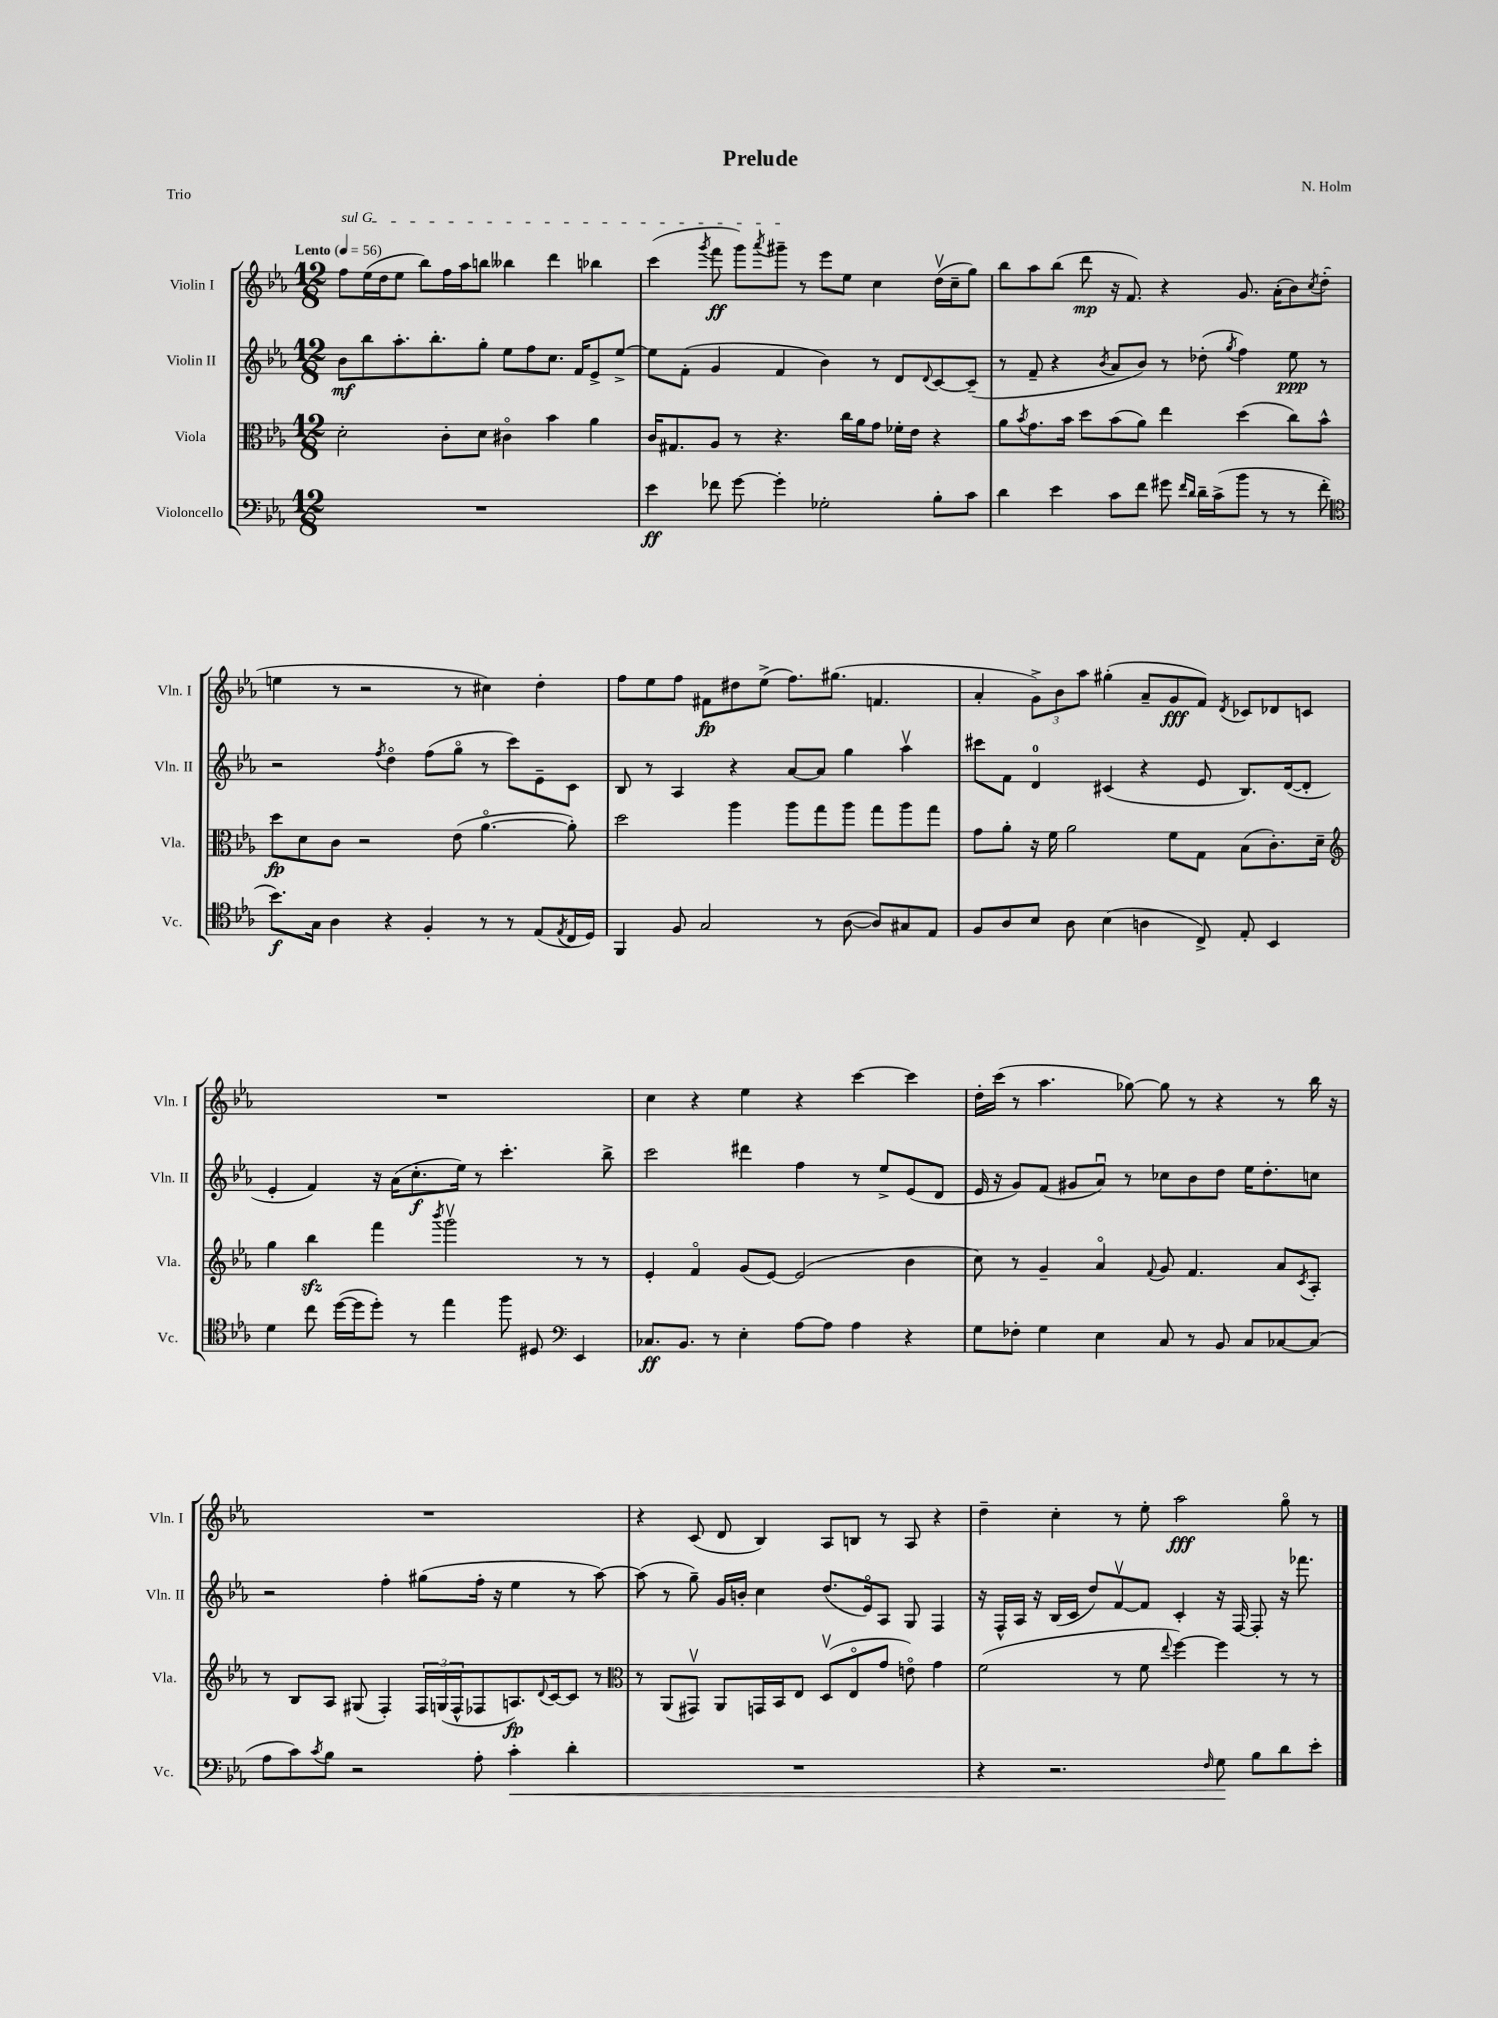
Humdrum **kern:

**kern	**kern	**kern	**kern
*staff4	*staff3	*staff2	*staff1
*clefF4	*clefC3	*clefG2	*clefG2
*k[b-e-a-]	*k[b-e-a-]	*k[b-e-a-]	*k[b-e-a-]
*M12/8	*M12/8	*M12/8	*M12/8
*MM56	*MM56	*MM56	*MM56
1.r	2d'\	8b-\L	8ff\L
.	.	8bb-\	(16ee-\L
.	.	.	16dd\J
.	.	8.aa-'\	8ee-\J
.	.	.	8bb-\L)
.	.	8.bb-'\	.
.	8c'\L	.	16ff\L
.	.	.	16aa-\J
.	8d\J	8gg'\J	8bb\J
.	4c#o\	8ee-\L	4bb--\
.	.	8ff\	.
.	4b-\	8.cc\J	4ddd\
.	.	16f/LK	.
.	4a-\	8e-^/	4bb-\
.	.	[8ee-^/J	.
=	=	=	=
4e-\	16c/LK	8ee-\]L	(4ccc\
.	8.G#/	.	.
.	.	(8f'\J	.
.	.	.	8qggg/
8f-\	8A-/J	4g/	8fff\
[8g\	8r	.	8ggg\L)
.	.	.	8qaaa-/
4g'\]	4.r	4f/	8ggg#~\J
.	.	.	8r
2G-'\	.	4b-\)	8eee-\L
.	16cc\LL	.	8ee-\J
.	16a-\J	.	.
.	8g\J	8r	4cc\
.	16f-'\LL	8d/L	.
.	16e-\JJ	.	.
.	.	8qqd/	.
8B-'\L	4r	[8c/	(16ddv\LL
.	.	.	16cc~\J
8c\J	.	(8c~/]J	8gg\J)
=	=	=	=
4d\	8a-\L	8r	8bb-\L
.	8qb-/	.	.
.	8.g\	8f~/	8aa-\
4e-\	.	4r	(8bb-\J
.	16b-\Jk	.	.
.	8dd\L	.	8ddd\
.	.	8qb-/	.
8c\L	(8b-\	8a-/L	16r
.	.	.	8.f/)
8f\J	8a-\J)	8b-/J)	.
8g#\	4ee-\	8r	4r
16qqf/LL	.	.	.
16qqd/JJ	.	.	.
16d~\LL	.	(8dd-'\	.
(16c^\J	.	.	.
.	.	8qgg/	.
8b-\J	(4dd\	4ff\)	8.g/
8r	.	.	.
.	.	.	(16a-'\LK
8r	8cc\L)	8ee-\	8b-\)
.	.	.	8qcc/
8f'\	8b-^^\J	8r	(8dd'\J
=	=	=	=
*clefC4	*	*	*
8.b-\L)	8dd\L	2r	4ee\
.	8d\	.	.
16G\Jk	.	.	.
4A-\	8c\J	.	8r
.	2r	.	2r
.	.	8qff/	.
4r	.	4ddo\	.
4F'/	.	(8ff\L	.
.	(8e-\	8ggo\J	8r
8r	[4.a-o\	8r	4cc#\)
8r	.	8ccc\L)	.
(8E-/L	.	8e-~\	4dd'\
8qE-/	.	.	.
16C/L	8a-'\])	8c\J	.
16D/JJ)	.	.	.
=	=	=	=
4FF/	2dd\	8B-/	8ff\L
.	.	8r	8ee-\
8F/	.	4A-/	8ff\J
2G/	.	.	8f#\L
.	4aa-\	4r	8dd#\
.	.	.	(8ee-^\J
.	8aa-\L	[8a-/L	8.ff\L)
8r	8gg\	8a-/]J	.
.	.	.	(8.gg#\J
([8A-\	8aa-\J	4gg\	.
8A-/]L)	8gg\L	.	4.f/
8G#/	8aa-\	4aa-v\	.
8E-/J	8gg\J	.	.
=	=	=	=
8F/L	8g\L	8ccc#\L	4a-'/
8A-/	8a-'\J	8f\J	.
8B-/J	16r	4d/	12g^\L)
.	16f\	.	.
.	.	.	12b-\
8A-\	2a-\	.	.
.	.	.	12aa-\J
(4B-\	.	(4c#/	(4gg#'\
4A\	.	4r	8a-~/L
.	8f\L	.	8g/
8C^/)	8G\J	8e-/	8f/J)
.	.	.	8qd/
8E-'/	(8B-\L	8.B-/L)	8c-/L
4BB-/	8.c'\)	.	8d-/
.	.	([16d/k	.
.	.	8d'/]J	8c/J
.	16d~\Jk	.	.
=	=	=	=
*	*clefG2	*	*
4d\	4gg\	4e-'/	1.r
8cc\	4bb-\	4f/)	.
([16dd\LL	.	.	.
16dd\]J	.	.	.
8dd'\J)	4fff\	16r	.
.	.	(16a-\LK	.
8r	.	8.cc'\	.
.	8qbbb-/	.	.
4ee-\	2gggv\	.	.
.	.	16ee-\Jk)	.
.	.	8r	.
8ff\	.	4.ccc'\	.
8D#/	.	.	.
*clefF4	*	*	*
4EE-/	8r	.	.
.	8r	8bb-^\	.
=	=	=	=
8.C-/L	4e-'/	2ccc\	4cc\
8.BB-/J	.	.	.
.	4fo/	.	4r
8r	.	.	.
4E-'\	(8g/L	4ddd#\	4ee-\
.	[8e-/J)	.	.
[8A-\L	(2e-/]	4ff\	4r
8A-\]J	.	.	.
4A-\	.	8r	[4ccc\
.	.	8ee-^/L	.
4r	4b-\	(8e-/	4ccc\]
.	.	8d/J	.
=	=	=	=
8G\L	8cc\)	16e-/	16dd'\LL
.	.	16r	(16ccc\JJ
8F-'\J	8r	8g/L)	8r
4G\	4g~/	(8f/J	4.aa-\
.	.	8g#/L	.
4E-\	4a-o/	8a-u/J)	.
.	.	8r	[8gg-\)
.	8qqf/	.	.
8C/	8g/	8cc-\L	8gg-\]
8r	4.f/	8b-\	8r
8BB-/	.	8dd\J	4r
8C/L	.	16ee-\LK	.
.	.	8.dd'\	.
[8C-/	8a-/L	.	8r
.	8qc/	.	.
(8C-/]J	8A-'/J	8cc\J	16bb-\
.	.	.	16r
=	=	=	=
8A-\L	8r	2r	1.r
8c\)	8B-/L	.	.
8qc/	.	.	.
8B-\J	8A-/J	.	.
2r	(8G#/	.	.
.	4F'/)	4ff'\	.
.	24F/LL	(8gg#\L	.
.	(24G/	.	.
.	24F^^/J	.	.
8A-'\	8F-/	16ff'\Jk	.
.	.	16r	.
4c'\	8.A/)	4ee-\	.
.	8qqd/	.	.
.	[16c/k	.	.
4d'\	8c/]J	8r	.
.	8r	[8aa-\)	.
=	=	=	=
*	*clefC3	*	*
1.r	8r	(8aa-\]	4r
.	(8AA-/L	8r	.
.	8GG#v/J)	8gg~\)	(8c/
.	8AA-/L	16g/LL	8d/
.	.	16b'/JJ	.
.	16GG/L	4cc\	4B-/)
.	16BB-/J	.	.
.	8E-/J	.	.
.	(8Dv/L	(8.dd/L	8A-/L
.	8E-o/	.	8B/J
.	.	16e-o/k)	.
.	8g/J	8A-/J	8r
.	8eo\)	8G/	8A-/
.	4g\	4F/	4r
=	=	=	=
4r	(2f\	16r	4dd~\
.	.	16F^^/LL	.
.	.	16A-/JJ	.
.	.	16r	.
2.r	.	(16B-/LL	4cc'\
.	.	16c/JJ	.
.	.	8dd/L)	.
.	8r	[8fv/	8r
.	8f\	8f/]J	8ee-'\
.	8qqee-/	.	.
.	[4ff\)	4c'/	2aa-\
16qqF/	.	.	.
8G\	4ff\]	16r	.
.	.	[16F/	.
8B-\L	.	8F'/]	.
8d\	8r	16r	8ggo\
.	.	8.fff-\	.
8e-'\J	8r	.	8r
==	==	==	==
*-	*-	*-	*-
